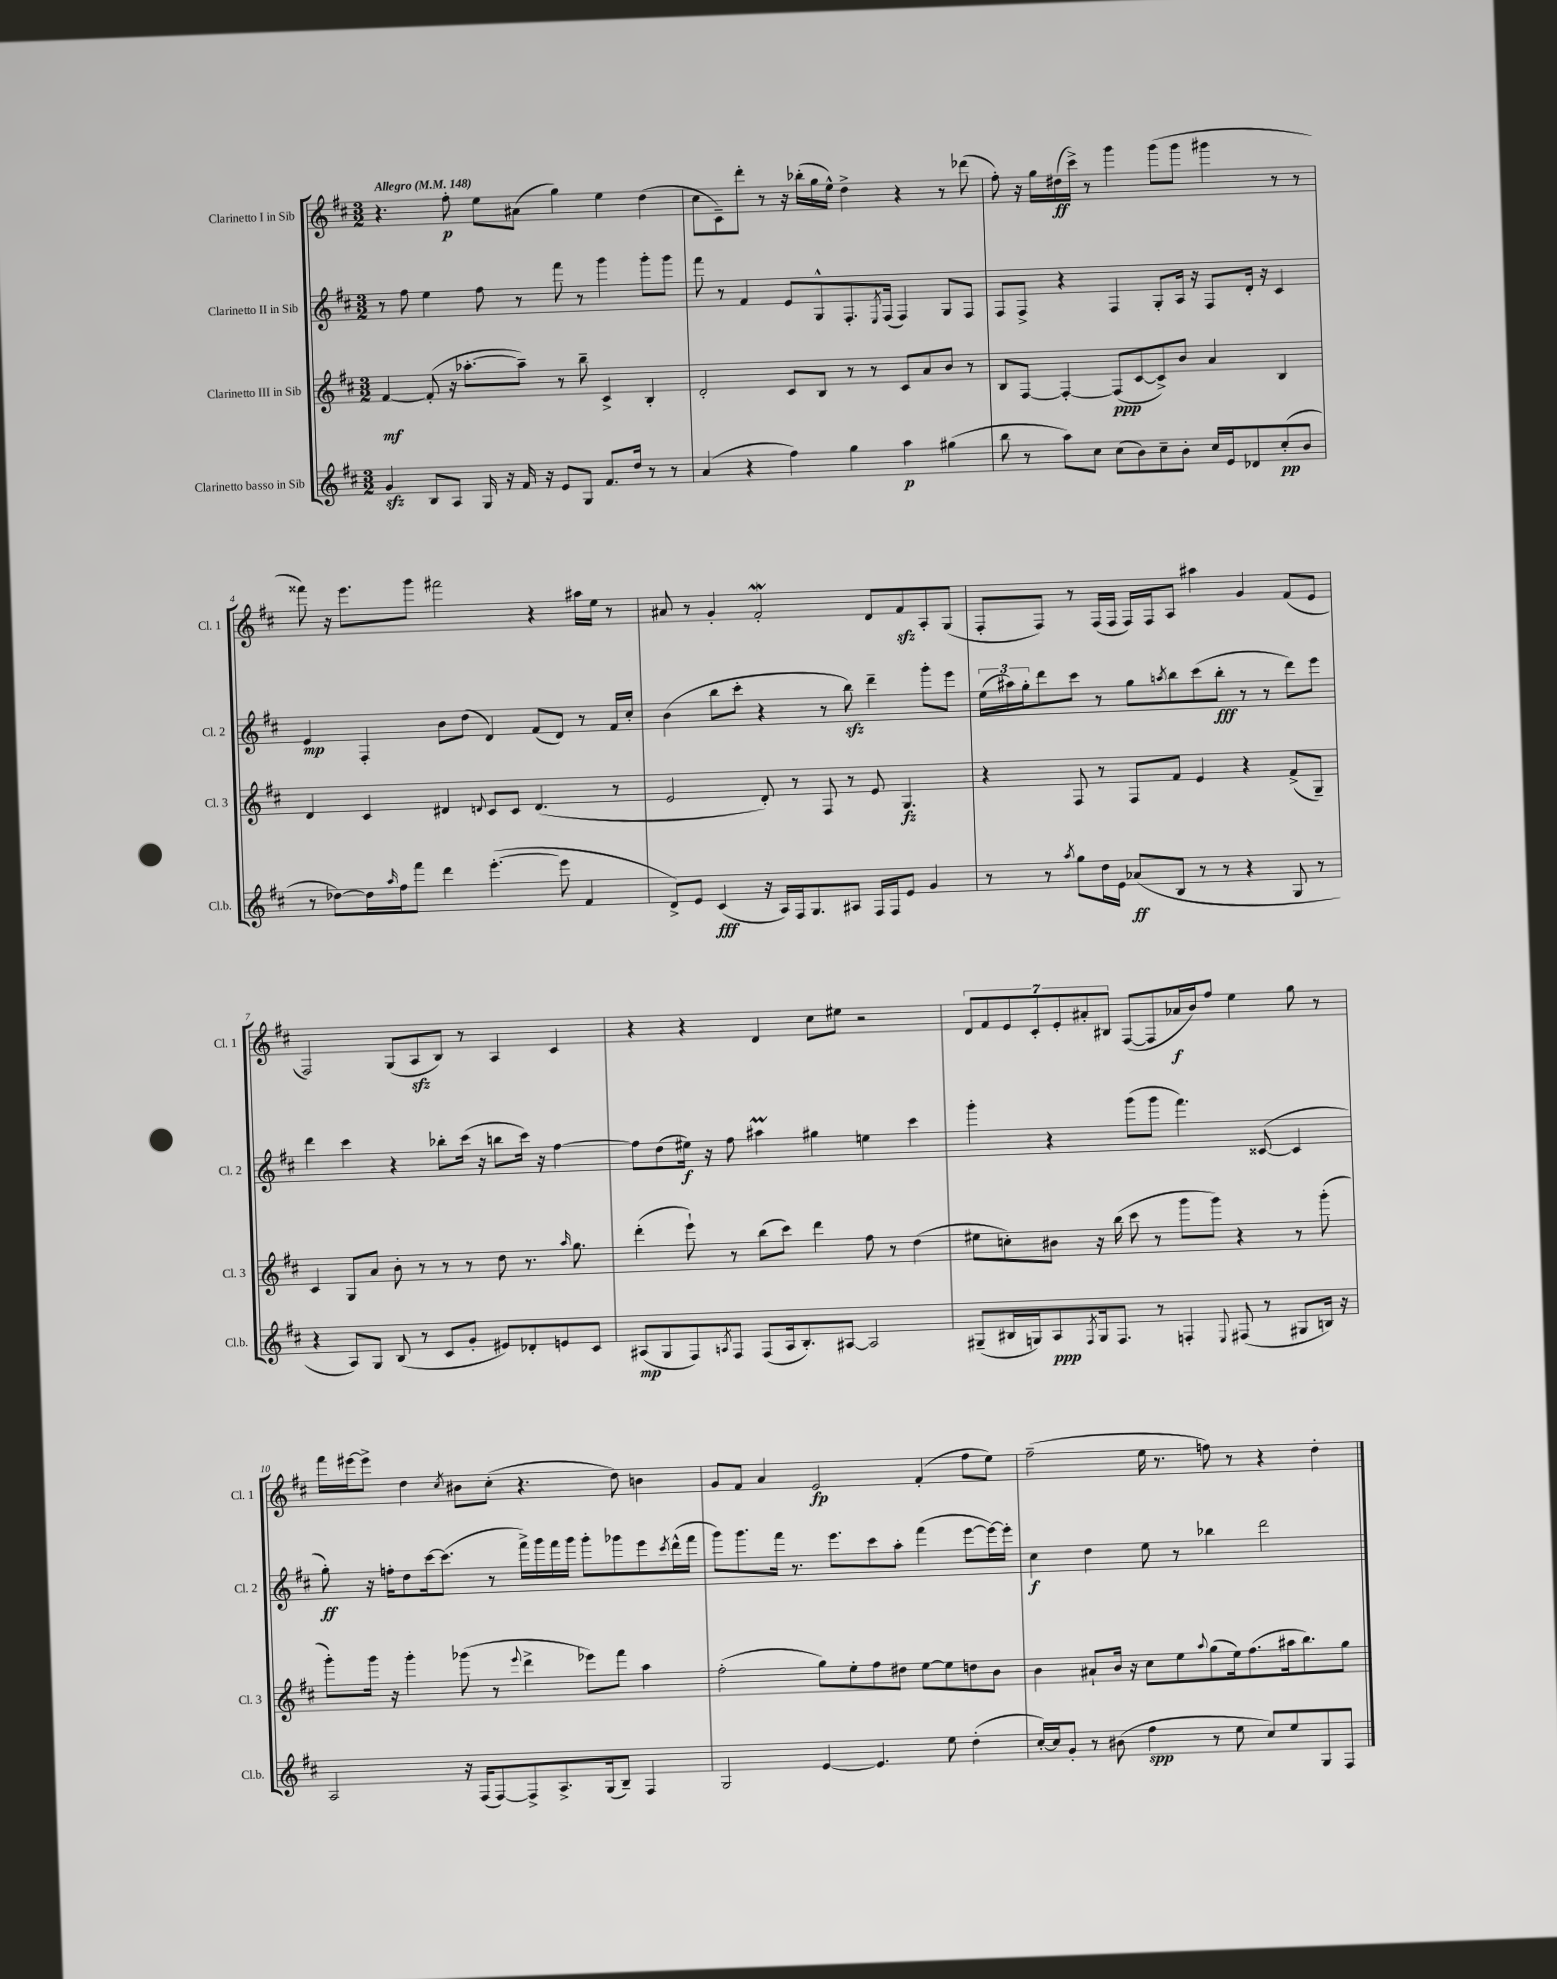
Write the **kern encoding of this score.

**kern	**dynam	**kern	**dynam	**kern	**dynam	**kern	**dynam
*part4	*part4	*part3	*part3	*part2	*part2	*part1	*part1
*staff4	*staff4	*staff3	*staff3	*staff2	*staff2	*staff1	*staff1
*I"Clarinetto basso in Sib	*	*I"Clarinetto III in Sib	*	*I"Clarinetto II in Sib	*	*I"Clarinetto I in Sib	*
*I'Cl.b.	*	*I'Cl. 3	*	*I'Cl. 2	*	*I'Cl. 1	*
*clefG2	*	*clefG2	*	*clefG2	*	*clefG2	*
*k[f#c#]	*	*k[f#c#]	*	*k[f#c#]	*	*k[f#c#]	*
*M3/2	*	*M3/2	*	*M3/2	*	*M3/2	*
*MM148	*	*MM148	*	*MM148	*	*MM148	*
=1	=1	=1	=1	=1	=1	=1	=1
!	!	!	!	!	!	!LO:TX:a:B:t=Allegro	!
4gzz/	.	[4f#/	mf	8r	.	4.r	.
.	.	.	.	8ff#\	.	.	.
8B/L	.	(8f#'/]	.	4ee\	.	.	.
8A/J	.	16r	.	.	.	8ff#'\	p
.	.	[8.aa-X'\L	.	.	.	.	.
16G/	.	.	.	8ff#\	.	8ee\L	.
16r	.	.	.	.	.	.	.
16f#/	.	8aa-~\J])	.	8r	.	(8a#X\J	.
16r	.	.	.	.	.	.	.
8e/L	.	8r	.	8fff#\	.	4gg\)	.
8G/J	.	8bb~\	.	8r	.	.	.
8.f#/L	.	4c#^/	.	4ggg\	.	4ee\	.
16dd/Jk	.	.	.	.	.	.	.
8r	.	4B'/	.	8ggg'\L	.	(4dd\	.
8r	.	.	.	8ggg\J	.	.	.
=2	=2	=2	=2	=2	=2	=2	=2
(4a/	.	2d'/	.	8fff#\	.	8cc#\L	.
.	.	.	.	8r	.	8c#~\)	.
4r	.	.	.	4f#/	.	8ddd'\J	.
.	.	.	.	.	.	8r	.
4ff#\)	.	8c#/L	.	8e/L	.	16r	.
.	.	.	.	.	.	(16bb-X'\LL	.
.	.	8B/J	.	8G^^/	.	16gg\	.
.	.	.	.	.	.	16ee^^\JJ)	.
4gg\	.	8r	.	8.F#'/	.	4dd^\	.
.	.	8r	.	.	.	.	.
.	.	.	.	8qE/	.	.	.
.	.	.	.	(16F#/Jk	.	.	.
4aa\	p	8c#/L	.	4F#/)	.	4r	.
.	.	8a/	.	.	.	.	.
(4gg#X\	.	8b/J	.	8G/L	.	8r	.
.	.	8r	.	8F#/J	.	(8ddd-X\	.
=3	=3	=3	=3	=3	=3	=3	=3
8bb\	.	8B/L	.	8F#/L	.	8ff#'\)	.
8r	.	[8F#/J	.	8F#^/J	.	16r	.
.	.	.	.	.	.	16gg\LL	.
8aa\L)	.	4F#'/_	.	4r	.	(16dd#X\	ff
.	.	.	.	.	.	16ccc#^\JJ)	.
8cc#\J	.	.	.	.	.	8r	.
(8cc#\L	.	(8F#/L]	ppp	4F#/	.	4ggg\	.
8b\)	.	[8c#/	.	.	.	.	.
8cc#~\	.	8c#^/])	.	8G'/L	.	(8ggg\L	.
8b'\J	.	8b/J	.	16A/Jk	.	8ggg\J	.
.	.	.	.	16r	.	.	.
16cc#/LL	.	4a/	.	8F#/L	.	4ggg#X\	.
16e/J	.	.	.	.	.	.	.
8d-X/	.	.	.	16d'/Jk	.	.	.
.	.	.	.	16r	.	.	.
(8cc#'/	pp	4B/	.	4c#/	.	8r	.
8b/J	.	.	.	.	.	8r	.
!!LO:LB:g=z
=4	=4	=4	=4	=4	=4	=4	=4
8r	.	4d/	.	4e/	mp	8fff##X\)	.
[8dd-X\L)	.	.	.	.	.	16r	.
.	.	.	.	.	.	8.eee\L	.
16dd-\L]	.	4c#/	.	4F#'/	.	.	.
16qqaa/	.	.	.	.	.	.	.
16ff#\J	.	.	.	.	.	.	.
8fff#\J	.	.	.	.	.	8ggg\J	.
4ddd\	.	4d#X/	.	8b\L	.	2fff#X\	.
.	.	.	.	(8dd\J	.	.	.
.	.	8qqdn/	.	.	.	.	.
([4.eee'\	.	8c#/L	.	4d/)	.	.	.
.	.	8c#/J	.	.	.	.	.
.	.	(4.d/	.	(8f#/L	.	4r	.
8eee\]	.	.	.	8d/J)	.	.	.
4f#/	.	.	.	8r	.	16aa#X\LL	.
.	.	.	.	.	.	16ee\JJ	.
.	.	8r	.	16f#/LL	.	8r	.
.	.	.	.	16cc#'/JJ	.	.	.
=5	=5	=5	=5	=5	=5	=5	=5
8d^/L)	.	2e/	.	(4b\	.	8a#X/	.
8e/J	.	.	.	.	.	8r	.
(4c#/	fff	.	.	8bb\L	.	4g'/	.
.	.	.	.	8ccc#'\J	.	.	.
16r	.	8d'/)	.	4r	.	2f#W'/	.
16A/LL)	.	.	.	.	.	.	.
16F#/J	.	8r	.	.	.	.	.
8.G/	.	.	.	.	.	.	.
.	.	8F#/	.	8r	.	.	.
8A#X/J	.	8r	.	8bbzz\)	.	.	.
16F#/LL	.	8e/	.	4ddd~\	.	8d/L	.
16F#/J	.	.	.	.	.	.	.
8e/J	.	4.G/	fz	.	.	8f#zz/	.
4g/	.	.	.	8ggg'\L	.	8A'/	.
.	.	.	.	8eee\J	.	(8G/J	.
=6	=6	=6	=6	=6	=6	=6	=6
8r	.	4r	.	(24ee\LL	.	8F#'/L	.
.	.	.	.	24aa#X\)	.	.	.
.	.	.	.	24gg'\J	.	.	.
8r	.	.	.	8ddd\	.	8F#/J)	.
8qaa/	.	.	.	.	.	.	.
8gg\L	.	8F#/	.	8ccc#\J	.	8r	.
16dd\L	.	8r	.	8r	.	(16F#/LL	.
16e\JJ	.	.	.	.	.	16F#/JJ	.
(8a-X/L	ff	8F#/L	.	8gg\L	.	16F#/LL)	.
.	.	.	.	.	.	16F#/J	.
.	.	.	.	8qaan/	.	.	.
8B/J	.	8f#/J	.	8bb\	.	8A/J	.
8r	.	4e/	.	(8ccc#\	.	4aa#X\	.
8r	.	.	.	8bb'\J	fff	.	.
4r	.	4r	.	8r	.	4g/	.
.	.	.	.	8r	.	.	.
8G/	.	(8f#^/L	.	8ddd\L)	.	(8f#/L	.
8r	.	8G~/J)	.	8eee\J	.	8e/J	.
!!LO:LB:g=z
=7	=7	=7	=7	=7	=7	=7	=7
4r	.	4c#/	.	4ddd\	.	2F#/)	.
8A/L)	.	8G/L	.	4ccc#\	.	.	.
8G/J	.	8a/J	.	.	.	.	.
(8B/	.	8b'\	.	4r	.	(8G/L	.
8r	.	8r	.	.	.	8Azz/	.
8c#/L	.	8r	.	8bb-X'\L	.	8B/J)	.
8g'/J	.	8r	.	(16ccc#\Jk	.	8r	.
.	.	.	.	16r	.	.	.
8e#X/L)	.	8dd\	.	8bbn\L	.	4A/	.
8d-X'/	.	8.r	.	16ccc#\Jk)	.	.	.
.	.	.	.	16r	.	.	.
8en/	.	.	.	[4ff#\	.	4c#/	.
.	.	16qqaa/	.	.	.	.	.
.	.	8.gg\	.	.	.	.	.
8c#/J	.	.	.	.	.	.	.
=8	=8	=8	=8	=8	=8	=8	=8
(8A#X/L	mp	(4ddd'\	.	8ff#\L]	.	4r	.
8G/	.	.	.	(8dd\	.	.	.
8F#/)	.	8eee`\)	.	16ee#X\Jk)	f	4r	.
.	.	.	.	16r	.	.	.
8qAn/	.	.	.	.	.	.	.
8F#/J	.	8r	.	8ff#\	.	.	.
(8F#/L	.	(8bb\L	.	4aa#Xm\	.	4d/	.
16A/k	.	8ccc#\J)	.	.	.	.	.
8.B'/)	.	.	.	.	.	.	.
.	.	4ddd\	.	4gg#X\	.	8cc#\L	.
[8A#X/J	.	.	.	.	.	8ee#X\J	.
2A#/]	.	8ff#\	.	4een\	.	2r	.
.	.	8r	.	.	.	.	.
.	.	(4dd\	.	4ccc#\	.	.	.
=9	=9	=9	=9	=9	=9	=9	=9
(8G#X~/L	.	8ee#X\L	.	4ggg'\	.	14d/L	.
.	.	.	.	.	.	14f#/	.
16B#X/L	.	8ccn'\)	.	.	.	.	.
.	.	.	.	.	.	14e/	.
16Gn/J)	.	.	.	.	.	.	.
.	.	.	.	.	.	14c#'/	.
8A/	ppp	8b#X\J	.	4r	.	.	.
.	.	.	.	.	.	14e'/	.
.	.	.	.	.	.	14a#X'/	.
8qF#/	.	.	.	.	.	.	.
16G/k	.	16r	.	.	.	.	.
.	.	.	.	.	.	14B#X/J	.
8.F#/J	.	(16bb\	.	.	.	.	.
.	.	8ccc#\	.	(8ggg\L	.	([8F#/L	.
8r	.	8r	.	8ggg\J	.	8F#/]	.
4Fn'/	.	8ggg\L	.	4.fff#\)	.	16a-X/L	f
.	.	.	.	.	.	16b/J)	.
.	.	8ggg\J)	.	.	.	8ff#/J	.
8qqE/	.	.	.	.	.	.	.
(8F#X/	.	4r	.	.	.	4ee\	.
8r	.	.	.	([8c##X/	.	.	.
8G#X/L	.	8r	.	4c##/]	.	8gg\	.
16Bn/Jk)	.	(8ggg'\	.	.	.	8r	.
16r	.	.	.	.	.	.	.
!!LO:LB:g=z
=10	=10	=10	=10	=10	=10	=10	=10
2A/	.	8ggg'\L)	.	8gg'\)	ff	16fff#\LL	.
.	.	.	.	.	.	[16eee#X\J	.
.	.	16ggg\Jk	.	16r	.	8eee#^\J]	.
.	.	16r	.	16ffn'\KL	.	.	.
.	.	4ggg'\	.	8dd\	.	4dd\	.
.	.	.	.	[16ccc#\k	.	.	.
.	.	.	.	(8.ccc#\J]	.	.	.
.	.	.	.	.	.	8qcc#/	.
16r	.	(8ggg-X\	.	.	.	8b#X\L	.
(16F#/KL	.	.	.	.	.	.	.
[8F#/)	.	8r	.	8r	.	(8cc#'\J	.
.	.	8qqeee/	.	.	.	.	.
8F#^/]	.	4ddd^\	.	16fff#^\LL)	.	4.r	.
.	.	.	.	16ggg\	.	.	.
8.A^/	.	.	.	16fff#\	.	.	.
.	.	.	.	16ggg\JJ	.	.	.
.	.	8eee-X\L)	.	8ggg'\L	.	.	.
(16G/k	.	.	.	.	.	.	.
8B~/J)	.	8fff#\J	.	8ggg-X\	.	8dd\)	.
4F#/	.	4aa\	.	8eee\	.	4bn\	.
.	.	.	.	8qccc#/	.	.	.
.	.	.	.	(16ddd^^\L	.	.	.
.	.	.	.	16fff#\JJ	.	.	.
=11	=11	=11	=11	=11	=11	=11	=11
2G/	.	(2ff#'\	.	8ggg\L)	.	8g/L	.
.	.	.	.	8.ggg\	.	8f#/J	.
.	.	.	.	.	.	4a/	.
.	.	.	.	16fff#\Jk	.	.	.
.	.	.	.	8.r	.	.	.
[4e/	.	8gg\L)	.	.	.	2e/	fp
.	.	.	.	8.eee\L	.	.	.
.	.	8ee'\	.	.	.	.	.
4.e/]	.	8ff#\	.	8ccc#\	.	.	.
.	.	8dd#X\J	.	8aa'\J	.	.	.
.	.	[8ee\L	.	(4fff#\	.	(4f#'/	.
8ee\	.	8ee\]	.	.	.	.	.
(4dd'\	.	8ddn\	.	[8eee\L	.	8ff#\L	.
.	.	8b\J	.	16eee\L_)	.	8ee\J)	.
.	.	.	.	16eee'\JJ]	.	.	.
=12	=12	=12	=12	=12	=12	=12	=12
[16cc#'/LL)	.	4b\	.	4cc#\	f	(2ff#~\	.
16cc#/J]	.	.	.	.	.	.	.
8g'/J	.	.	.	.	.	.	.
8r	.	8a#X`/L	.	4dd\	.	.	.
(8b#X\	.	16b/Jk	.	.	.	.	.
.	.	16r	.	.	.	.	.
4ff#\	spp	8cc#\L	.	8ee\	.	16ee\	.
.	.	.	.	.	.	8.r	.
.	.	8ee\	.	8r	.	.	.
.	.	8qqaa/	.	.	.	.	.
8r	.	(8gg\	.	4bb-X\	.	8ffn\)	.
8ee\	.	16ee\k)	.	.	.	8r	.
.	.	(8.ff#\	.	.	.	.	.
8cc#/L)	.	.	.	2ddd\	.	4r	.
8ee/	.	16aa#X\k	.	.	.	.	.
.	.	8.bb\)	.	.	.	.	.
8G/	.	.	.	.	.	4dd'\	.
8F#/J	.	8gg\J	.	.	.	.	.
==	==	==	==	==	==	==	==
*-	*-	*-	*-	*-	*-	*-	*-
